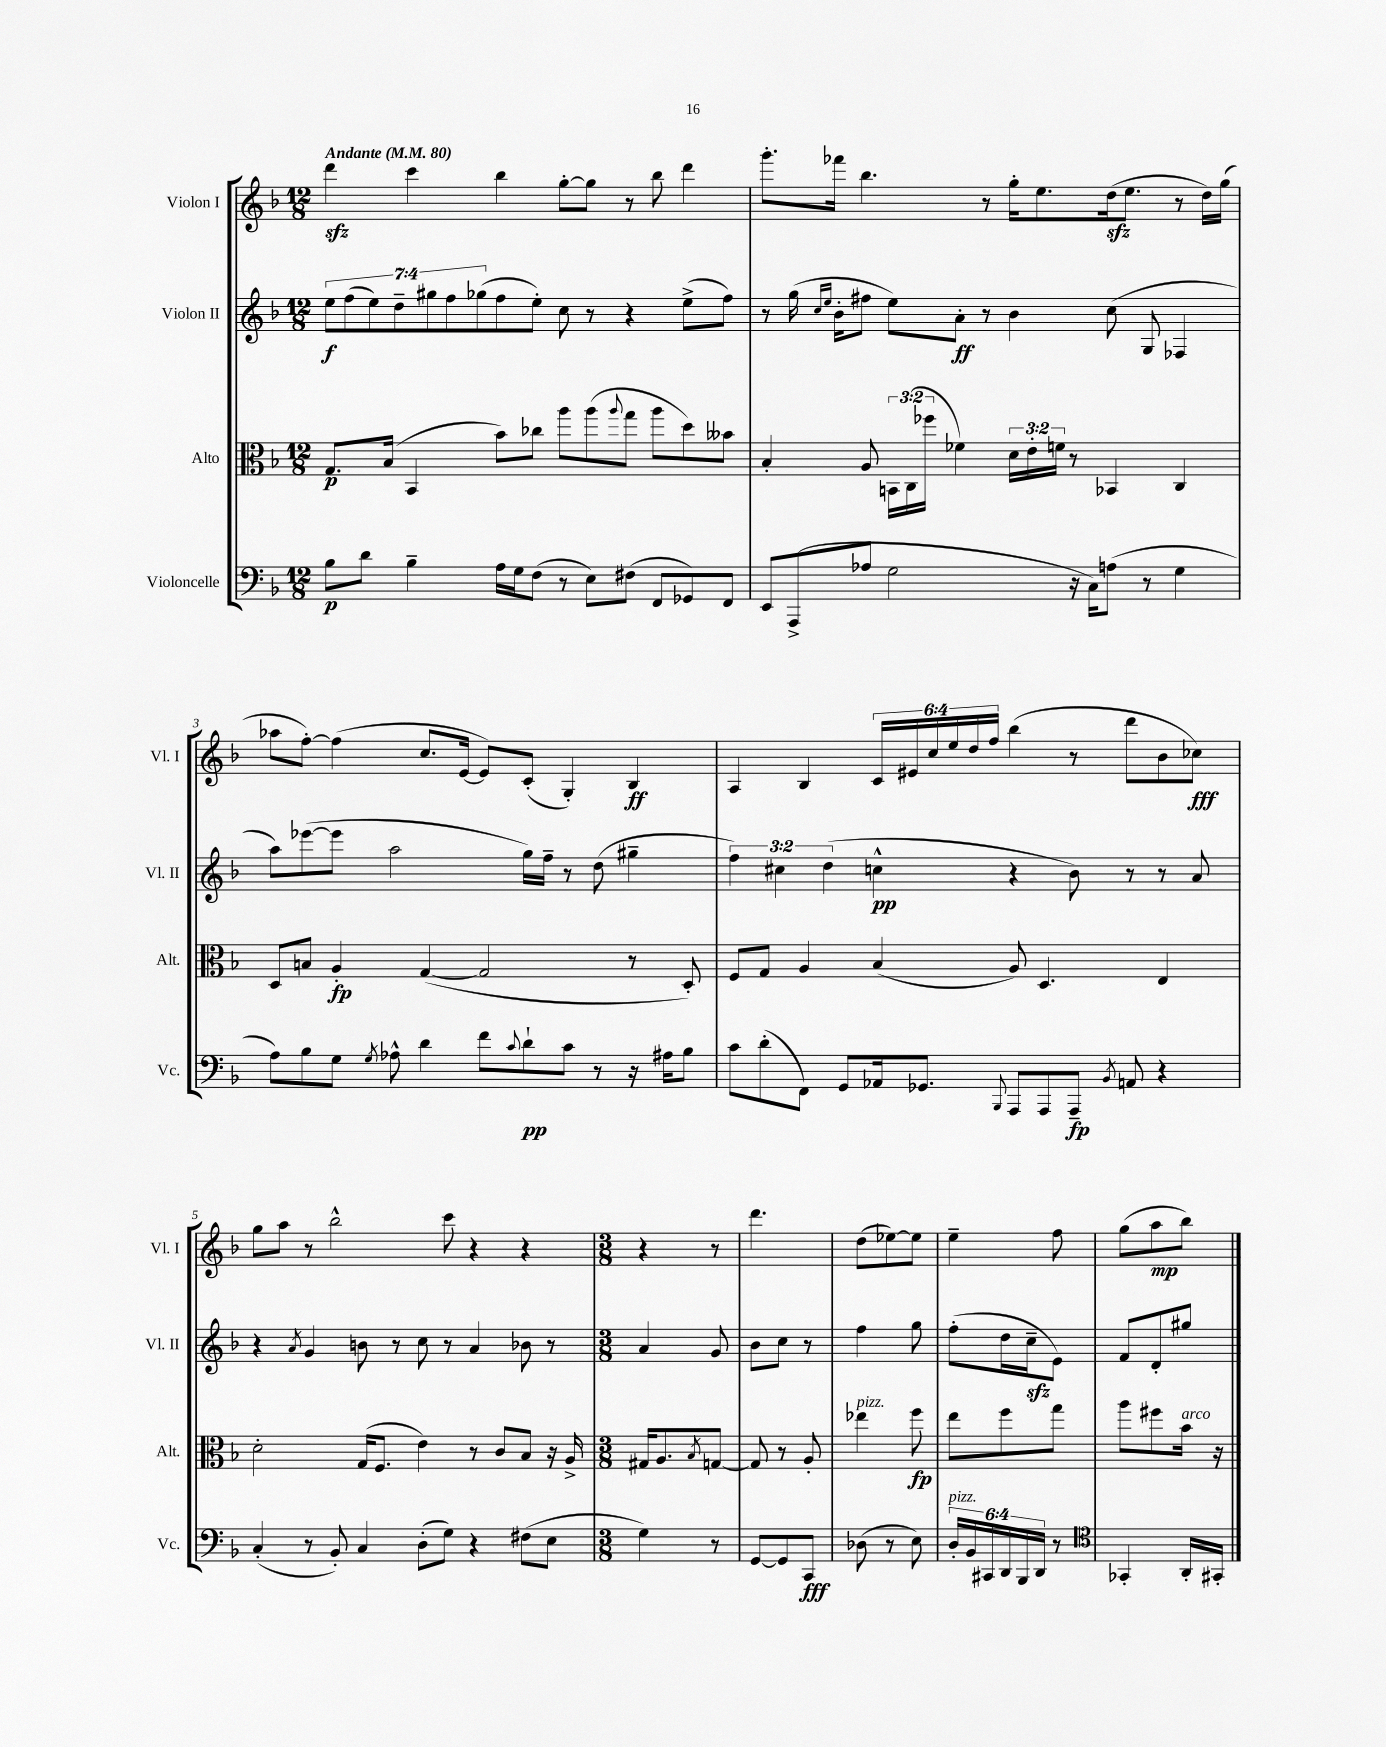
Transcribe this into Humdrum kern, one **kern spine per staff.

**kern	**kern	**kern	**kern
*staff4	*staff3	*staff2	*staff1
*clefF4	*clefC3	*clefG2	*clefG2
*k[b-]	*k[b-]	*k[b-]	*k[b-]
*M12/8	*M12/8	*M12/8	*M12/8
*MM80	*MM80	*MM80	*MM80
8B-	8.G	14ee	4ddd
.	.	(14ff	.
8d	.	.	.
.	.	14ee)	.
.	(16B-	.	.
.	.	14dd~	.
4B-~	4BB-	.	4ccc
.	.	14gg#	.
.	.	14ff	.
.	.	(14gg-	.
16A	8b-)	8ff	4bb-
16G	.	.	.
(8F	8cc-	8ee')	.
8r	8aa	8cc	[8gg'
8E)	(8aa	8r	8gg]
.	8qqaa	.	.
(8F#	8gg	4r	8r
8FF	8aa	.	8bb-
8GG-)	8dd)	(8ee^	4ddd
8FF	8b--	8ff)	.
=	=	=	=
8EE	4B-'	8r	8.ggg'
(8AAA^	.	(16gg	.
.	.	16qqcc	.
.	.	16qqee	.
.	.	16b-'	16fff-
8A-	8A	8ff#	4.bb-
2G	24BB	8ee)	.
.	(24C	.	.
.	24ff-	.	.
.	4f-)	8a'	.
.	.	8r	8r
.	24d	4b-	16gg'
.	24e'	.	.
.	.	.	8.ee
.	24f	.	.
16r	8r	.	.
16C)	.	.	.
(8A	4BB-	(8cc	(16dd
.	.	.	8.ee
8r	.	8G	.
4G	4C	4F-	8r
.	.	.	16dd)
.	.	.	(16gg
=	=	=	=
8A)	8D	8aa)	8aa-
8B-	8B	([8eee-	[8ff')
8G	4A'	8eee-]	(4ff]
8qG	.	.	.
8A-^^	.	2aa	.
4d	([4G	.	8.cc
.	.	.	[16e
8f	2G]	.	8e])
8qqc	.	.	.
8d`	.	16gg)	(8c'
.	.	16ff~	.
8c	.	8r	4G')
8r	.	(8dd	.
16r	8r	4gg#~	4B-
16A#	.	.	.
8B-	8D')	.	.
=	=	=	=
8c	8F	6ff)	4A
(8d'	8G	.	.
.	.	6cc#	.
8FF)	4A	.	4B-
.	.	(6dd	.
8GG	.	.	.
16AA-	(4B-	4cc^^	24c
.	.	.	24e#
8.GG-	.	.	.
.	.	.	24cc
.	.	.	24ee
.	.	.	24dd
.	.	.	24ff
8qqBBB-	.	.	.
8AAA	8A)	4r	(4bb-
8AAA	4.D	.	.
8AAA~	.	8b-)	8r
8qBB-	.	.	.
8AA	.	8r	8ddd
4r	4E	8r	8b-
.	.	8a	8cc-)
=	=	=	=
(4C'	2d'	4r	8gg
.	.	.	8aa
.	.	8qa	.
8r	.	4g	8r
8BB-')	.	.	2bb-^^
4C	(16G	8b	.
.	8.F	.	.
.	.	8r	.
(8D'	4e)	8cc	.
8G)	.	8r	8ccc
4r	8r	4a	4r
.	8c	.	.
(8F#	8B-	8b-	4r
8E	16r	8r	.
.	16A^	.	.
=	=	=	=
*M3/8	*M3/8	*M3/8	*M3/8
4G)	16G#	4a	4r
.	8.A	.	.
.	8qB-	.	.
8r	[8G	8g	8r
=	=	=	=
[8GG	8G]	8b-	4.ddd
8GG]	8r	8cc	.
8CC	8A'	8r	.
=	=	=	=
(8D-	4ee-	4ff	(8dd
8r	.	.	[8ee-)
8E)	8ff	8gg	8ee-]
=	=	=	=
24D'	8ee	(8ff'	4ee~
24BB-	.	.	.
24CC#	.	.	.
24DD	8ff	16dd	.
24BBB-	.	.	.
.	.	16cc~	.
24DD	.	.	.
8r	8gg	8e)	8ff
=	=	=	=
*clefC4	*	*	*
4GG-'	8aa	8f	(8gg
.	8ff#	8d'	8aa
16AA'	16b-	8gg#	8bb-)
16GG#'	16r	.	.
==	==	==	==
*-	*-	*-	*-
